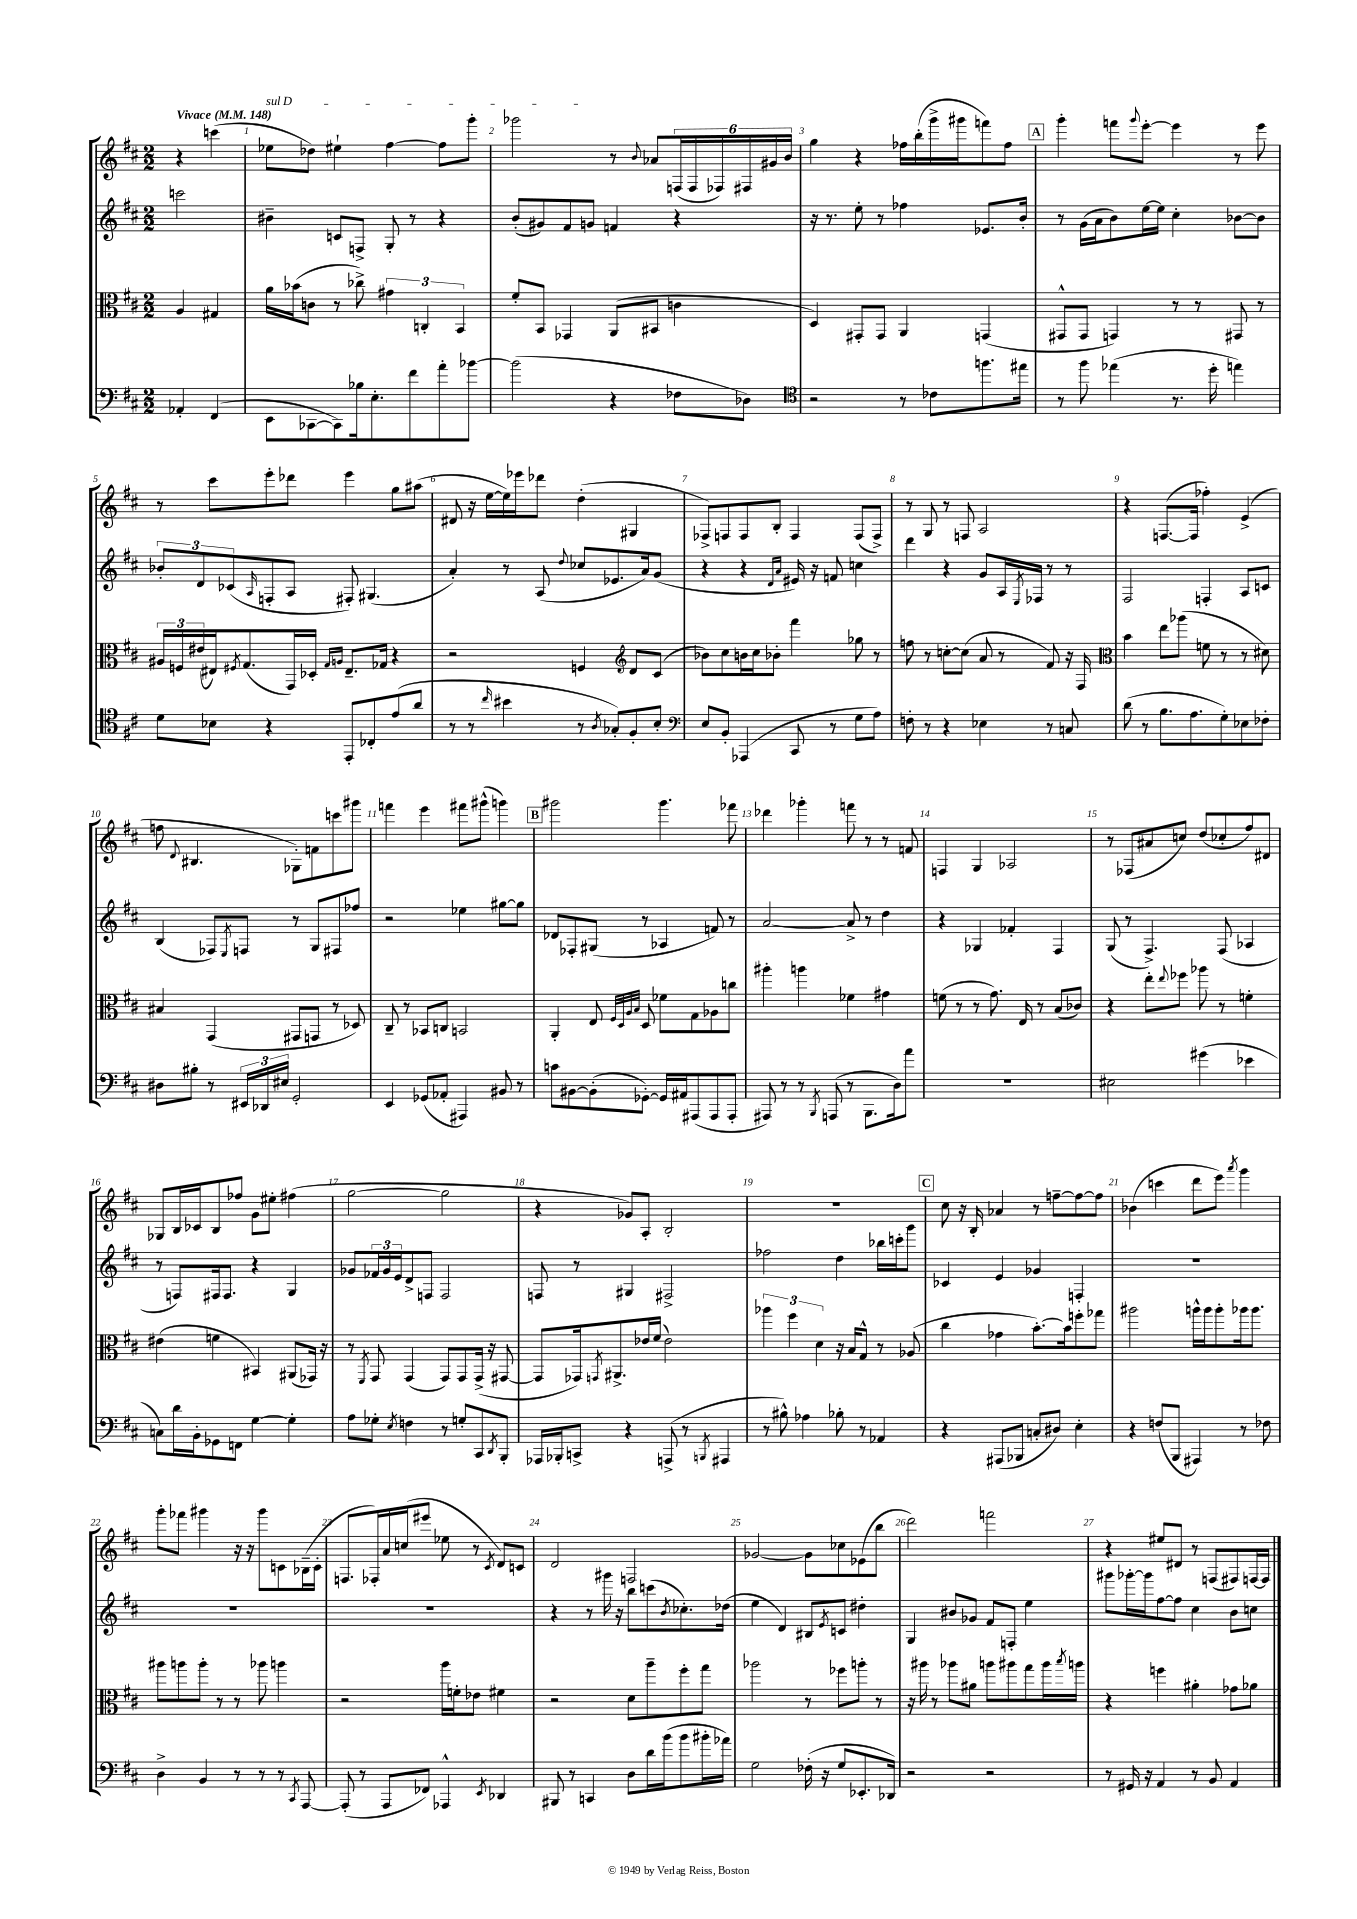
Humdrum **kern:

**kern	**kern	**kern	**kern
*part4	*part3	*part2	*part1
*staff4	*staff3	*staff2	*staff1
*clefF4	*clefC3	*clefG2	*clefG2
*k[f#c#]	*k[f#c#]	*k[f#c#]	*k[f#c#]
*M2/2	*M2/2	*M2/2	*M2/2
*MM148	*MM148	*MM148	*MM148
=	=	=	=
!	!	!	!LO:TX:a:B:t=Vivace
4AA-X'/	4A/	2cccn\	4r
(4FF#/	4G#X/	.	(4cccn\
=1	=1	=1	=1
!	!	!	!LO:TX:a:i:t=sul D
8EE\L	16a\LL	4b#X~\	8ee-X\L
.	(16b-X\J	.	.
[8CC-X\	8cn\J	.	8dd-X\J)
8CC-\])	8r	8cn/L	4ee#X`\
16B-X\k	8cc-X^\)	8Fn^/J	.
8.E'\	.	.	.
.	6g#X\	8G'/	[4ff#\
8f#\	.	8r	.
.	6Cn'/	.	.
8a'\	.	4r	8ff#\L]
.	6BB/	.	.
[8b-X\J	.	.	8ggg'\J
=2	=2	=2	=2
(2b-\]	8f#'/L	(8b'/L	2ggg-X\
.	8BB/J	8g#X/)	.
.	4GG-X/	8f#/	.
.	.	8gn/J	.
4r	(8AA/L	4fn/	8r
.	.	.	8qqb/
.	8BB#X/J	.	8a-X/L
8F-X\L	4cn\	4r	(24Fn/L
.	.	.	24F/
.	.	.	24F-X/)
8D-X\J)	.	.	24F#X/
.	.	.	24g#X/
.	.	.	24b/JJ
=3	=3	=3	=3
*clefC4	*	*	*
2r	4D/)	16r	4gg\
.	.	8.r	.
.	8GG#X'/L	8ee'\	4r
.	8GG#/J	8r	.
8r	4AA/	4ff-X\	16ff-X\LL
.	.	.	(16bb'\
8c-X\L	.	.	16ggg^\
.	.	.	16ggg#X\J
8.ffn\	(4GGn/	8.e-X/L	8fffn\)
.	.	.	8ff-\J
16ee#X\Jk	.	16b'/Jk	.
!!LO:REH:place=s1:t=A
=4	=4	=4	=4
8r	8GG#X^^/L	8r	4ggg'\
8ff#\	8GG#/J	(16g\LL	.
.	.	16a\J	.
(4ee-X\	4GGn/)	8b\)	8fffn\L
.	.	.	8qqggg/
.	.	[16ee\L	[8eee'\J
.	.	16ee\JJ]	.
8.r	8r	4cc#'\	4eee\]
.	8r	.	.
16dd'\	.	.	.
4een\)	8GG#X/	[8b-X\L	8r
.	8r	8b-\J]	8eee\
!!LO:LB:g=z
=5	=5	=5	=5
8d\L	24A#X/LL	12b-X'/L	8r
.	24Fn/	.	.
.	(24e#X/	12d/	.
8B-X\J	16E#X/J)	.	8ccc#\L
.	.	(12c-X/	.
.	8qF#X/	.	.
.	(8.G/	.	.
.	.	16qqA/	.
4r	.	8Fn'/	8eee'\
.	16GG/L)	8A/J	8ddd-X\J
.	16D-X'/JJ	.	.
.	16qqG/LL	.	.
.	16qqAn/JJ	.	.
8EE'/L	8.E#~/L	8F#X'/)	4eee\
8C-X'/	.	(4.G#X/	.
.	16G-X/Jk	.	.
(8e/	4r	.	8gg\L
8a/J	.	.	(8aa#X\J
=6	=6	=6	=6
8r	2r	4a'/)	8d#X/
8r	.	.	16r
.	.	.	[16ee\LL
16qqcc#/	.	.	.
4b#X\	.	8r	16ee\])
.	.	.	16eee-X\J
.	.	(8A/	8ddd-X\J
.	.	8qqdd/	.
8r	4Fn/	8cc-X/L	(4dd'\
8qA/	.	.	.
8G-X'/L)	.	8.e-X/	.
*	*clefG2	*	*
8F#'/	8d/L	.	4G#X/
.	.	16a/k)	.
8B'/J	(8c#/J	(8g/J	.
=7	=7	=7	=7
*clefF4	*	*	*
8E/L	8b-X\L)	4r	8F-X^/L)
8BB'/J	8cc#\	.	8Fn/
(4AAA-X/	16bn\L	4r	8F/
.	16cc#\J	.	.
.	8b-X'\J	.	8B'/J
.	.	16qqd/LL	.
.	.	16qqa/JJ	.
8CC#/	4fff#\	16e#X/)	4F/
.	.	16r	.
8r	.	8fn/	.
8G\L	8gg-X\	4ccn\	(8F/L
8A\J)	8r	.	8F^/J)
=8	=8	=8	=8
8Fn'\	8ffn\	4ddd\	8r
8r	8r	.	8G/
4r	[8ccn'\L	4r	8r
.	(8cc\J]	.	8Fn/
4E-X\	8a/	8g/L	2A/
.	8r	16A/L	.
.	.	8qE/	.
.	.	16F-X/JJ	.
8r	8f#/)	8r	.
8Cn/	16r	8r	.
.	16F#/	.	.
=9	=9	=9	=9
*	*clefC3	*	*
(8d\	4b\	2F#/	4r
8r	.	.	.
8.B\L	8ee\L	.	([8.Fn/L
.	(8aa-X\J	.	.
8.A\	.	.	16F/Jk]
.	8fn\	4Fn'/	4ff-X'\)
8G'\)	8r	.	.
8E-X\	8r	8A/L	(4e^/
8F-X'\J	8d#X\)	8cn/J	.
!!LO:LB:g=z
=10	=10	=10	=10
8D#X\L	4B#X/	(4B/	8ffn\
.	.	.	8qqd/
8B#X'\J	.	.	4.B#X/
8r	(4GG/	8F-X/L)	.
.	.	8qE/	.
24EE#X/LL	.	8Fn/J	.
24DD-X/	.	.	.
24E#X/JJ	.	.	.
2GG'/	8GG#X/L	8r	8G-X'\L)
.	8GGn/J	8G/L	8fn\
.	8r	8F#X/	8cccn\
.	8D-X/)	8ff-X/J	8ggg#X\J
=11	=11	=11	=11
4EE/	8C#~/	2r	4fffn\
.	8r	.	.
(8GG-X/L	8BB-X/L	.	4eee\
8AA-X'/J	8Cn/J	.	.
4AAA#X/)	2BBn/	4ee-X\	8fff#X\L
.	.	.	(8ggg#X^^\J
8BB#X/	.	[8gg#X\L	4gggn\)
8r	.	8gg#\J]	.
!!LO:REH:place=s1:t=B
=12	=12	=12	=12
8cn\L	4AA'/	8d-X/L	2ggg#X\
[8BB#X\	.	8F-X'/	.
(8BB#'\]	8E/	(8G#X/J	.
.	32qqF#/LLL	.	.
.	32qqD/	.	.
.	32qqA/	.	.
.	32qqB/JJJ	.	.
[8GG-X'\J)	8D/	8r	.
16GG-/LL]	8f-X\L	4A-X/	4.ggg#\
16AA#X/J	.	.	.
(8AAA#X/	8G\	.	.
8AAA#/	8A-X\	8fn/)	.
8AAA#'/J	8ccn\J	8r	8fff-X\
=13	=13	=13	=13
8AAA#X/)	4aa#X'\	[2a/	4ddd-X\
8r	.	.	.
8r	4aan\	.	4ggg-X'\
8qBBB/	.	.	.
(8AAAn/	.	.	.
8r	4f-X\	8a^/]	8fffn\
8.BBB\L	.	8r	8r
.	4g#X\	4dd\	8r
16D\k)	.	.	.
8a\J	.	.	8fn/
=14	=14	=14	=14
1r	(8fn\	4r	4Fn/
.	8r	.	.
.	8r	4G-X/	4G/
.	8.g\)	.	.
.	.	4f-X'/	2A-X/
.	16E/	.	.
.	8r	.	.
.	(8B/L	4F#/	.
.	8c-X/J)	.	.
=15	=15	=15	=15
2E#X\	4r	(8G/	8r
.	.	8r	(8F-X/L
.	8ee'\L	4.F#^/)	8a#X/
.	8qqee/	.	.
.	8ff-X\J	.	8ccn/J)
(4g#X\	8aa-X\	.	(8dd/L
.	8r	(8F#/	8cc-X'/
4e-X\	4fn'\	4A-X/	8ff#/)
.	.	.	8d#X/J
!!LO:LB:g=z
=16	=16	=16	=16
8Cn\L)	(4e#X\	8r	8G-X/L
16d\L	.	8Fn/L)	16B/L
16BB'\J	.	.	16c-X/J
8GG-X\	4fn\	16F#X/k	8B/
.	.	8.F#/J	.
8FFn\J	.	.	8ff-X/J
[4G\	4BB#X/)	4r	8g\L
.	.	.	8ee#X'\J
4G'\]	(8AA#X/L	4G/	(4ff#X\
.	16GG-X/Jk)	.	.
.	16r	.	.
=17	=17	=17	=17
8A\L	8r	8g-X/L	[2gg\
.	8qFF#/	.	.
8G-X'\J	8GG/	24f-X/L	.
.	.	24g-/	.
.	.	24e/J	.
8qE/	.	.	.
4Fn\	(4GG/	8d^/	.
.	.	8Fn/J	.
8r	8GG/L)	2F/	2gg\]
8Gn'/L	8GG/	.	.
8CC#/	(16GG^/Jk	.	.
.	16r	.	.
8qDD/	.	.	.
8BBB'/J	[8GG#X/	.	.
=18	=18	=18	=18
16AAA-X/LL	8GG#/L]	8Fn/	4r
16BBB-X'/J	.	.	.
8CCn^/J	16GG-X/k)	8r	.
.	8qGGn/	.	.
.	8.AA#X^/	.	.
4r	.	4G#X/	8g-X/L)
.	16e-X/L	.	8A'/J
.	(16f#/JJ	.	.
(8AAAn^/	2e-\)	2F#X^/	2B'/
8r	.	.	.
8qBBBn/	.	.	.
4AAA#X/	.	.	.
=19	=19	=19	=19
8r	6aa-X\	2ff-X\	1r
8B#X^^\)	.	.	.
.	6ff#\	.	.
4A-X\	.	.	.
.	6d\	.	.
8B-X'\	16r	4dd\	.
.	16B/KL	.	.
8r	8G^^/J	.	.
4AA-X/	8r	16bb-X\LL	.
.	.	16cccn'\J	.
.	(8A-X/	8ggg\J	.
!!LO:REH:place=s1:t=C
=20	=20	=20	=20
4r	4cc#\	4c-X/	8cc#\
.	.	.	16r
.	.	.	16B'/
(8AAA#X/L	4g-X\	4e/	4a-X/
8BBB-X/J	.	.	.
8Cn'/L	[8.b'\L)	4g-X/	8r
8D#X/J)	.	.	[8ffn~\L
.	16b\k]	.	.
4E'\	8ffn'\	4Fn'/	8ff\_
.	8gg-X\J	.	8ff\J]
=21	=21	=21	=21
4r	2aa#X\	1r	(4b-X\
(8Fn/L	.	.	4cccn\
8BBB/J	.	.	.
4AAA#X/)	16aan^^\LL	.	8ddd\L
.	16aa\J	.	.
.	8aa'\	.	8eee\J)
.	.	.	8qaaa/
8r	16aa-X\k	.	4ggg\
.	8.aa-\J	.	.
8F-X\	.	.	.
!!LO:LB:g=z
=22	=22	=22	=22
4D^\	8aa#X\L	1r	8ggg'\L
.	8aan\	.	8fff-X\J
4BB/	8aa'\J	.	4ggg#X\
.	8r	.	.
8r	8r	.	16r
.	.	.	16r
8r	8aa-X\	.	8ggg#\L
8r	4aan\	.	8cn\
8qCC#/	.	.	.
[8AAA/	.	.	(16B-X~\L
.	.	.	16c'\JJ
=23	=23	=23	=23
(8AAA'/]	2r	1r	8.Fn/L
8r	.	.	.
.	.	.	16F-X'/L)
8AAA/L	.	.	16a/
.	.	.	(16ccn/J
8FF-X/J)	.	.	8eee#X/J
4AAA-X^^/	16aa\LL	.	8ee-X\
.	16fn'\J	.	.
.	8e-X\J	.	8r
8qEE/	.	.	8qc#/
4DD-X/	4f#X\	.	8d/L)
.	.	.	8cn/J
=24	=24	=24	=24
8BBB#X/	2r	4r	2d/
8r	.	.	.
4CCn/	.	8r	.
.	.	16ggg#X\	.
.	.	16r	.
8D\L	8d\L	8bb\L	2Fn/
16d\L	8aa~\	(8cccn\	.
(16b\J	.	.	.
.	.	8qb/	.
8b\	8ff#'\	8.cc-X'\)	.
16b#X'\L	8gg\J	.	.
16a-X\JJ)	.	(16dd-X\Jk	.
=25	=25	=25	=25
2G\	2aa-X\	4ee\	[2g-X/
.	.	4d/)	.
(16F-X'\	8r	8B#X/L	8g-\L]
16r	.	.	.
.	.	8qe/	.
8G/L	8ff-X\L	8cn/J	8cc-X\
8.EE-X'/	8aan'\J	4dd#X'\	(8e-X\
.	8r	.	8bb\J
16DD-X/Jk)	.	.	.
=26	=26	=26	=26
2r	16r	4G/	2ddd\)
.	16aa#X\	.	.
.	8r	.	.
.	8aa-X\L	8b#X/L	.
.	8a#X\J	8g-X/J	.
2r	8aan\L	8f#/L	2fffn\
.	8aa#X\	8Fn'/J	.
.	8gg\	4ee\	.
.	16aa#\L	.	.
.	8qbb/	.	.
.	16aan\JJ	.	.
=27	=27	=27	=27
8r	4r	8ggg#X\L	4r
16GG#X/	.	[16ggg-X'\L	.
16r	.	16ggg-\J]	.
4AA/	4ffn\	[8ff#\	8ee#X/L
.	.	8ff#\J]	8d#X/J
8r	4a#X'\	4cc#\	8r
8BB/	.	.	(8Fn/L
4AA/	8g-X\L	8b\L	8F#X/)
.	8a-X\J	8ccn\J	[16Fn/L
.	.	.	16F/JJ]
==	==	==	==
*-	*-	*-	*-
